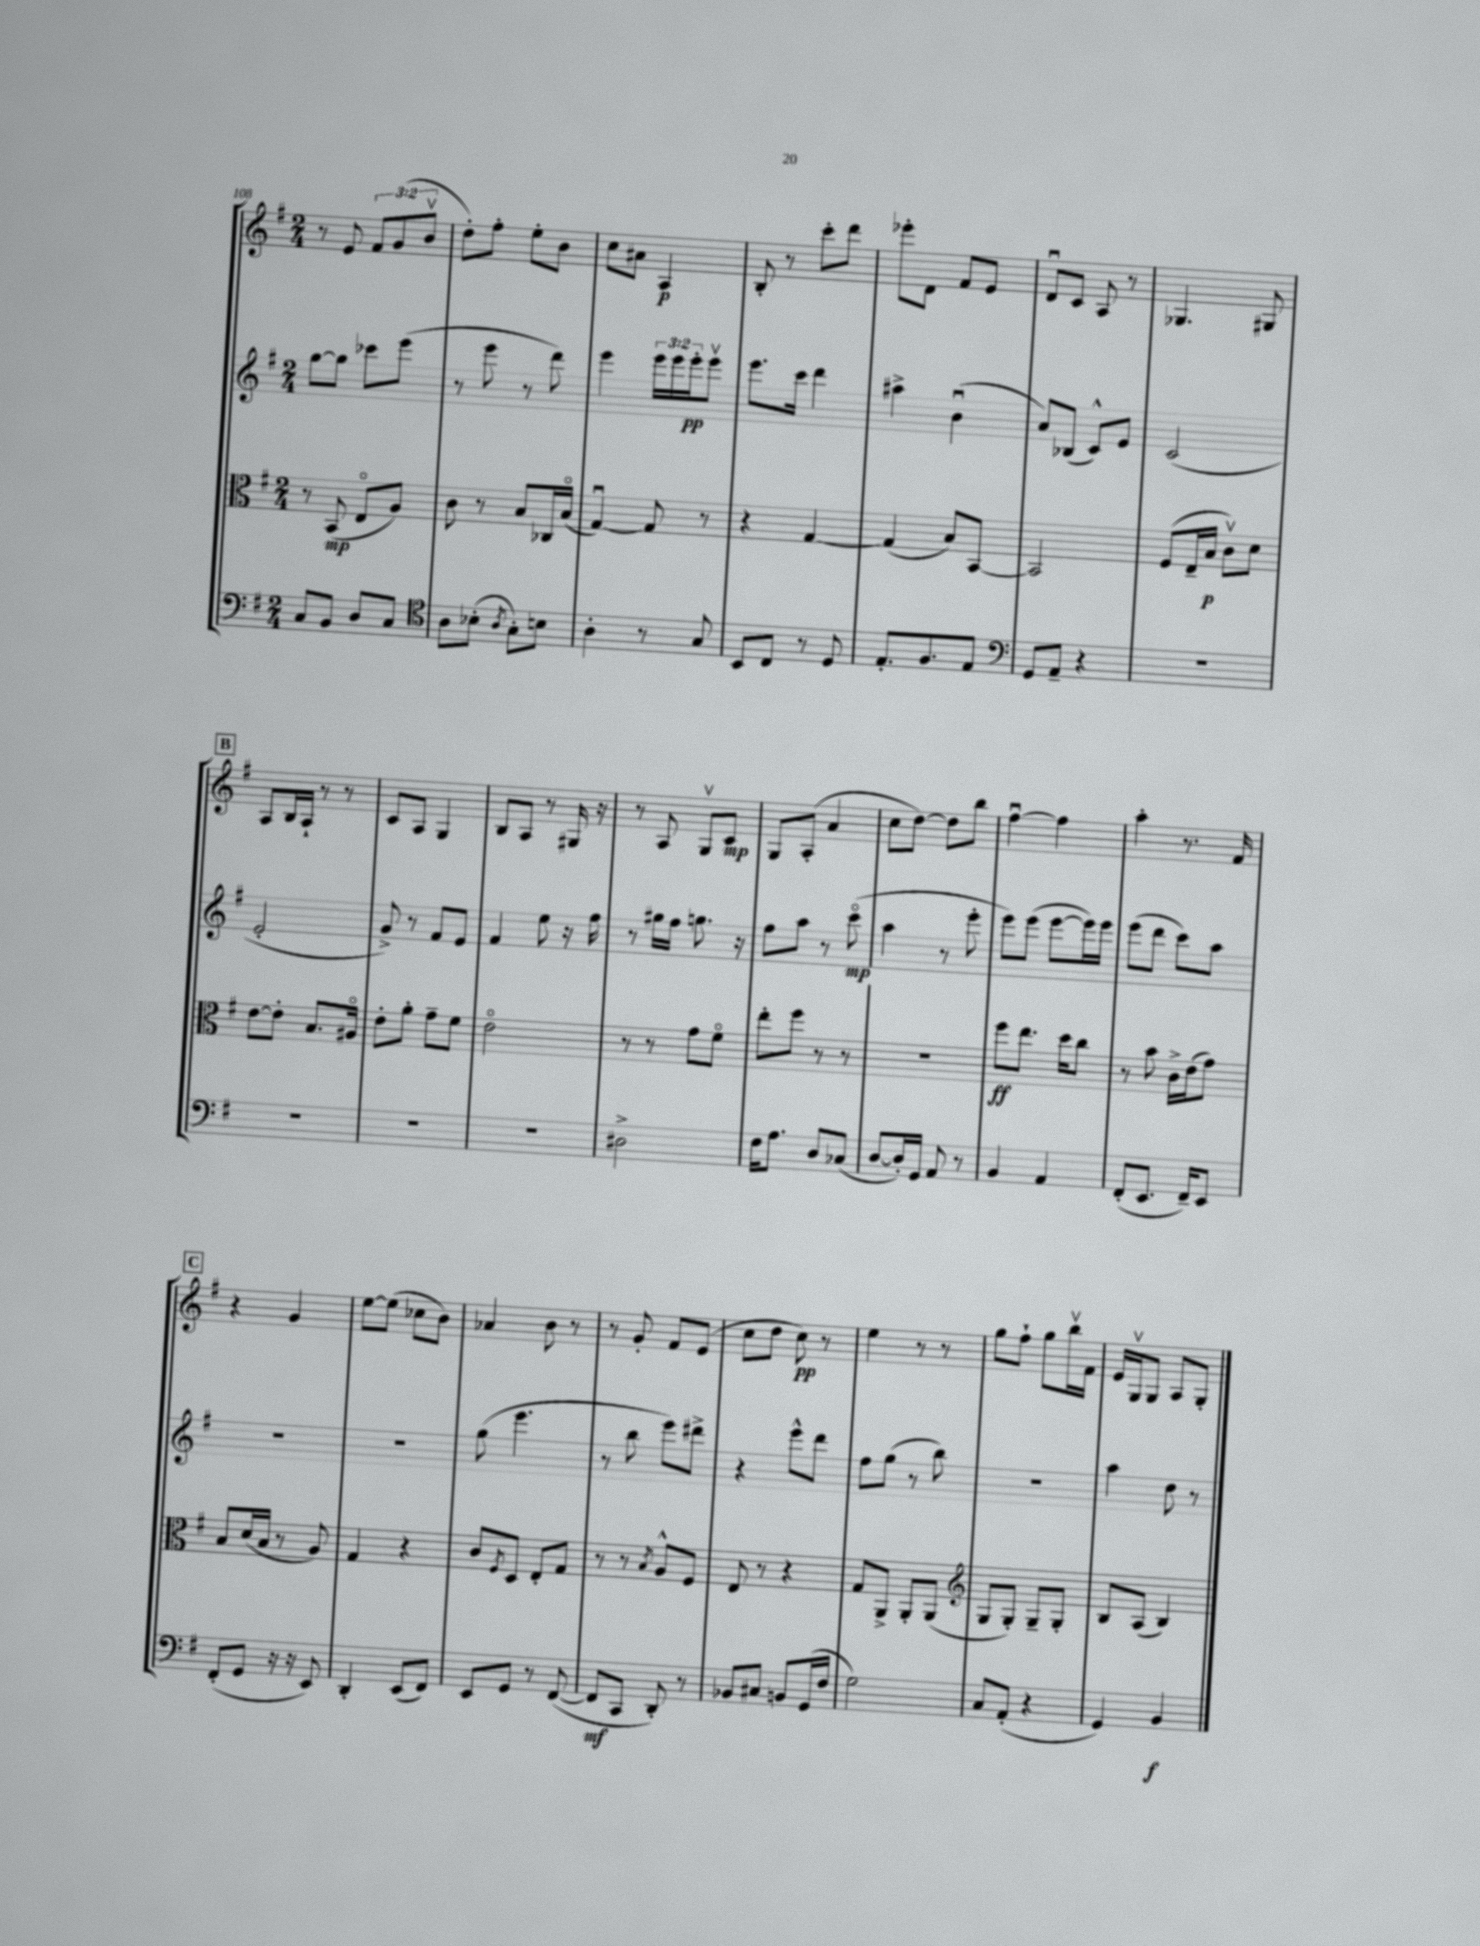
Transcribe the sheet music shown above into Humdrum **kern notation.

**kern	**kern	**kern	**kern
*staff4	*staff3	*staff2	*staff1
*clefF4	*clefC3	*clefG2	*clefG2
*k[f#]	*k[f#]	*k[f#]	*k[f#]
*M2/4	*M2/4	*M2/4	*M2/4
8C/L	8r	[8gg\L	8r
8BB/J	(8BB/	8gg\]J	8e/
8D/L	8Eo/L	8ccc-\L	12f#/L
.	.	.	(12g/
8C/J	8A/J)	(8eee\J	.
.	.	.	12bv/J
=	=	=	=
*clefC4	*	*	*
8A\L	8c\	8r	8dd'\L)
(8B-'\J	8r	8eee\	8ff#'\J
8qA/	.	.	.
8G'\L)	8B/L	8r	8ee'\L
8B\J	16C-/L	8ddd\)	8b\J
.	(16Bo/JJ	.	.
=	=	=	=
4A'\	[4Gu/)	4eee\	8cc\L
.	.	.	8a#\J
8r	8G/]	24eee\LL	4A/
.	.	24eee\	.
.	.	24eee'\J	.
8G/	8r	8eeev\J	.
=	=	=	=
8BB/L	4r	8.eee\L	8B'/
8C/J	.	.	8r
.	.	16ccc\Jk	.
8r	[4G/	4ddd\	8ccc'\L
8D/	.	.	8ddd\J
=	=	=	=
8.E'/L	(4G/]	4aa#^\	8eee-'\L
.	.	.	8d\J
8.F#/	.	.	.
.	8B/L)	(4bu\	8f#/L
8E/J	[8BB/J	.	8e/J
=	=	=	=
*clefF4	*	*	*
8GG/L	2BB/]	8a/L)	8du/L
8AA~/J	.	(8B-/J	8c/J
4r	.	8c^^/L)	8A/
.	.	8e/J	8r
=	=	=	=
2r	(8F#/L	(2c/	4.G-/
.	16E~/L	.	.
.	16B/JJ	.	.
.	8cv\L)	.	.
.	8d\J	.	8G#/
=	=	=	=
2r	[8e\L	2e'/	8A/L
.	8e'\]J	.	16B/L
.	.	.	16A`/JJ
.	8.B/L	.	8r
.	.	.	8r
.	16A#o/Jk	.	.
=	=	=	=
2r	8e'\L	8g^/)	8c/L
.	8a'\J	8r	8A/J
.	8g~\L	8f#/L	4G/
.	8f#\J	8e/J	.
=	=	=	=
2r	2eo\	4f#/	8B/L
.	.	.	8A/J
.	.	8ee\	8r
.	.	16r	16G#/
.	.	16ff#\	16r
=	=	=	=
2D#^\	8r	8r	8r
.	8r	16gg#\LL	8A/
.	.	16ff#\JJ	.
.	8g\L	8.gg\	8Gv/L
.	8f#o\J	.	8c/J
.	.	16r	.
=	=	=	=
16F#\LK	8ee'\L	8ff#\L	8G/L
8.A\J	.	.	.
.	8ff#\J	8aa\J	(8A'/J
8D/L	8r	8r	4a/
(8C-/J	8r	(8ccco\	.
=	=	=	=
[8D/L	2r	4aa\	8cc\L
16D'/]L)	.	.	[8dd\J)
16GG/JJ	.	.	.
8AA/	.	8r	8dd\]L
8r	.	8eee'\	8bb\J
=	=	=	=
4BB/	8ff#\L	8eee\L)	[4ff#u\
.	8.ee\J	(8eee\J	.
4AA/	.	[8eee\L	4ff#\]
.	16dd\LK	.	.
.	8cc\J	16eee\]L)	.
.	.	16eee\JJ	.
=	=	=	=
(8FF#'/L	8r	(8eee\L	4aa'\
8.EE/J	8b\	8ddd\J	.
.	16c^\LL	8ccc\L)	8.r
16FF#~/LK)	(16e\J	.	.
8EE/J	8g\J)	8aa\J	.
.	.	.	16f#/
=	=	=	=
(8FF#'/L	8B/L	2r	4r
8GG/J	(16d/L	.	.
.	16B/JJ	.	.
16r	8r	.	4g/
16r	.	.	.
8EE/)	8A/)	.	.
=	=	=	=
4DD'/	4G/	2r	[8ee\L
.	.	.	(8ee\]J
(8EE/L	4r	.	8cc-\L
8FF#/J)	.	.	8b\J)
=	=	=	=
8EE/L	8c/L	(8gg\	4a-/
.	8qF#/	.	.
8GG/J	8D/J	4.eee\	.
8r	8E'/L	.	8b\
([8FF#/	8G/J	.	8r
=	=	=	=
8FF#/]L	8r	8r	8r
8CC/J	8r	8bb\	8g'/
.	8qB/	.	.
8DD'/)	8A^^/L	8eee\L)	8f#/L
8r	8F#/J	8ddd#^\J	(8e/J
=	=	=	=
8BB-/L	8E/	4r	8cc\L
8C#/J	8r	.	8dd\J
8BB/L	4r	8eee^^\L	8cc\)
(16GG/L	.	8ddd\J	8r
16F#/JJ	.	.	.
=	=	=	=
2G\)	8G/L	8ff#\L	4ee\
.	8AA^/J	(8gg\J	.
.	8AA'/L	8r	8r
.	(8AA/J	8bb\)	8r
=	=	=	=
*	*clefG2	*	*
8C/L	8G/L	2r	8gg\L
(8AA'/J	8G'/J)	.	8ff#`\J
4r	8G~/L	.	8gg\L
.	8G'/J	.	16bbv\L
.	.	.	16f#\JJ
=	=	=	=
4GG/)	8B/L	4aa\	16e/LL
.	.	.	16Gv/J
.	(8A/J	.	8G/J
4BB/	4B/)	8dd\	8A/L
.	.	8r	8G'/J
==	==	==	==
*-	*-	*-	*-
